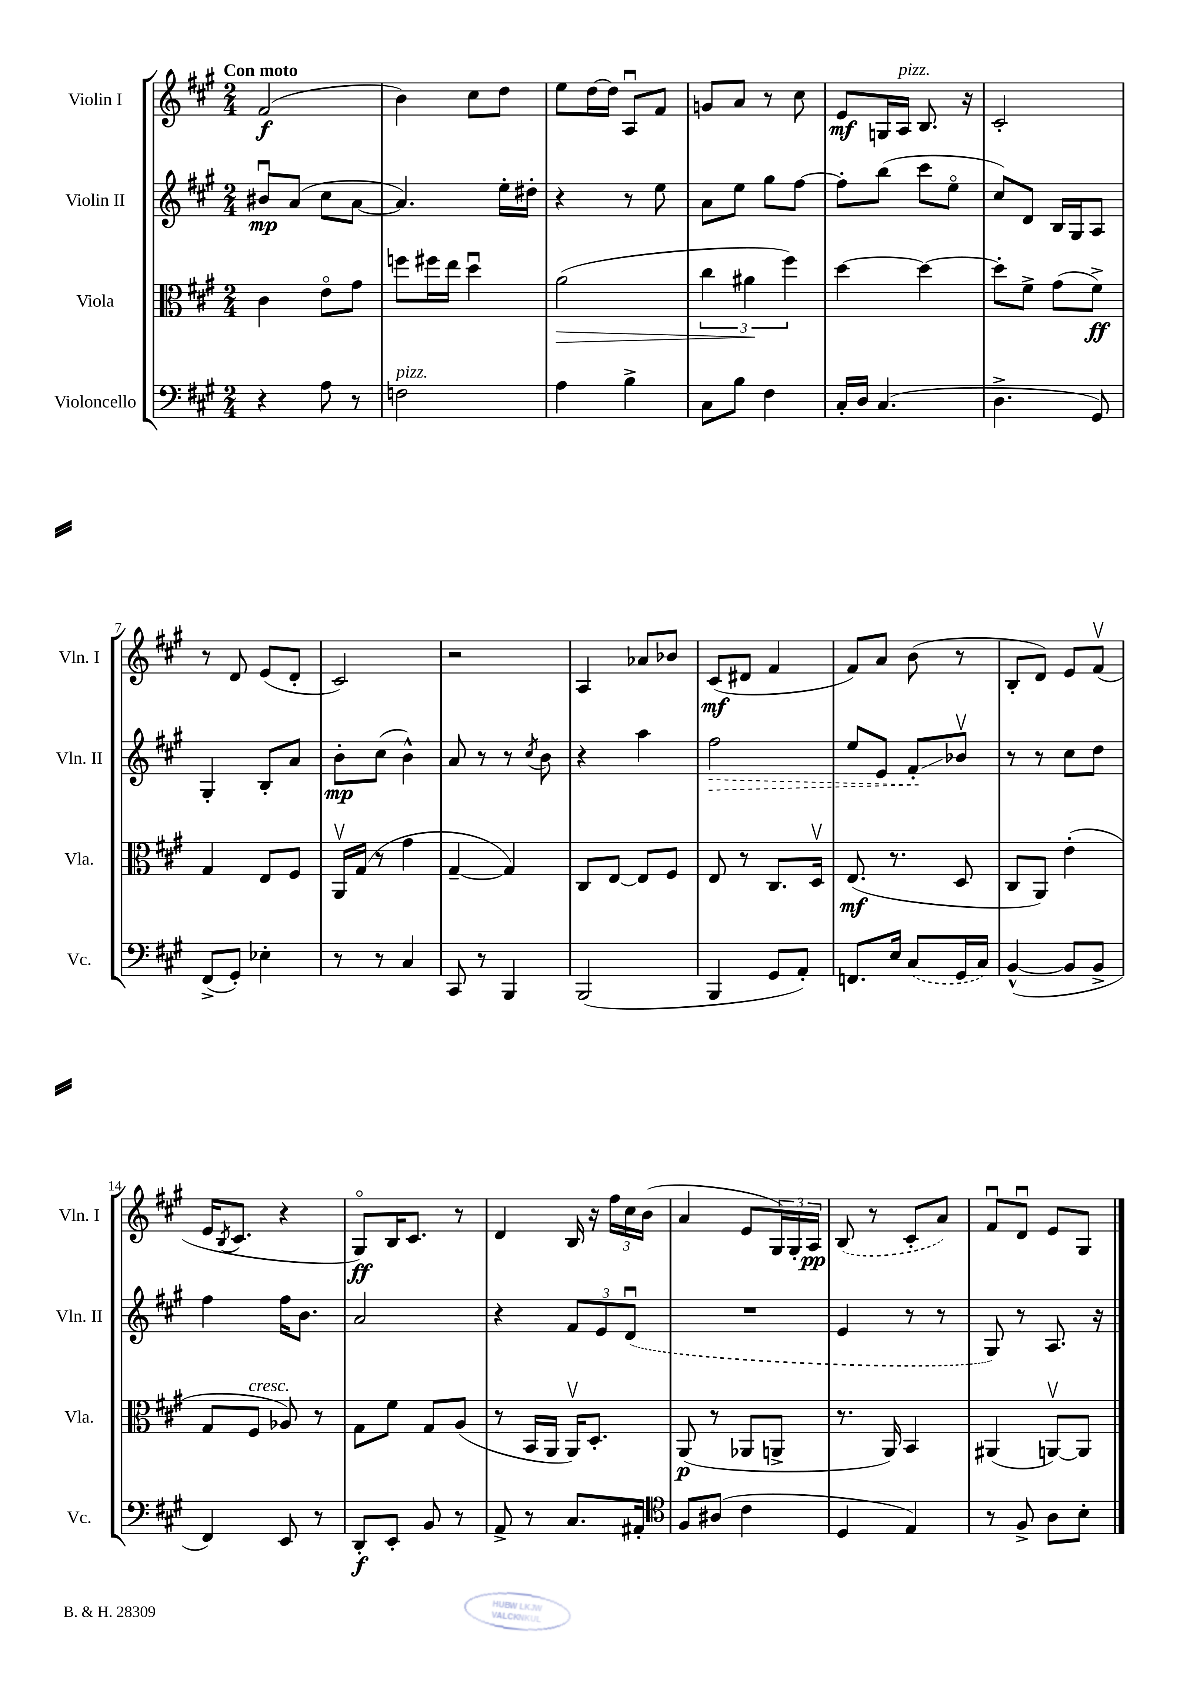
<<
\new StaffGroup <<
\new Staff = "s0" \with { instrumentName = "Violin I" shortInstrumentName = "Vln. I" } {
    \clef treble \key a \major \numericTimeSignature \time 2/4 \tempo "Con moto"
    fis'2\f( |
    b'4) cis''8 d''8 |
    e''8 d''16~ d''16 a8\downbow fis'8 |
    g'8 a'8 r8 cis''8 |
    e'8\mf g16 a16^\markup { \italic "pizz." } b8. r16 |
    cis'2-. |
    r8 d'8 e'8( d'8-. |
    cis'2) |
    r2 |
    a4 aes'8 bes'8 |
    cis'8\mf( dis'8 fis'4 |
    fis'8) a'8 b'8( r8 |
    b8-. d'8) e'8 fis'8\upbow( |
    e'16 \acciaccatura { b8 } cis'8. r4 |
    gis8\flageolet\ff) b16 cis'8. r8 |
    d'4 b16 r16 \tuplet 3/2 { fis''16 cis''16 b'16( } |
    a'4 e'8 \tuplet 3/2 { gis16) gis16-. a16\pp } |
    \once \slurDashed b8( r8 cis'8-. a'8) |
    fis'8\downbow d'8\downbow e'8 gis8 \bar "|." |
}
\new Staff = "s1" \with { instrumentName = "Violin II" shortInstrumentName = "Vln. II" } {
    \clef treble \key a \major \numericTimeSignature \time 2/4
    bis'8\downbow\mp a'8( cis''8 a'8~ |
    a'4.) e''16-. dis''16-. |
    r4 r8 e''8 |
    a'8 e''8 gis''8 fis''8~ |
    fis''8-. b''8( cis'''8 e''8\flageolet |
    cis''8) d'8 b16 gis16 a8 |
    gis4-. b8-. a'8 |
    b'8-.\mp cis''8( b'4-^) |
    a'8 r8 r8 \acciaccatura { cis''8 } b'8 |
    r4 a''4 |
    \once \override Hairpin.style = #'dashed-line fis''2\> |
    e''8 e'8 fis'8-.\glissando\! bes'8\upbow |
    r8 r8 cis''8 d''8 |
    fis''4 fis''16 b'8. |
    a'2 |
    r4 \tuplet 3/2 { fis'8 e'8 \once \slurDashed d'8\downbow( } |
    R2 |
    e'4 r8 r8 |
    gis8) r8 a8. r16 \bar "|." |
}
\new Staff = "s2" \with { instrumentName = "Viola" shortInstrumentName = "Vla." } {
    \clef alto \key a \major \numericTimeSignature \time 2/4
    cis'4 e'8\flageolet gis'8 |
    f''8 fis''16 e''16 d''4\downbow |
    a'2\>( |
    \tuplet 3/2 { cis''4 ais'4\! fis''4) } |
    d''4~ d''4~ |
    d''8-. fis'8-> gis'8( fis'8->\ff) |
    gis4 e8 fis8 |
    a,16\upbow gis16( r8 gis'4 |
    gis4~-- gis4) |
    cis8 e8~ e8 fis8 |
    e8 r8 cis8. d16\upbow |
    e8.\mf( r8. d8 |
    cis8 a,8) e'4-.( |
    gis8 fis8^\markup { \italic "cresc." } aes8) r8 |
    gis8 fis'8 gis8 a8( |
    r8 b,16 a,16 a,16\upbow) d8.-. |
    a,8\p( r8 aes,8 a,8-> |
    r8. a,16) b,4 |
    ais,4( a,8~\upbow) a,8 \bar "|." |
}
\new Staff = "s3" \with { instrumentName = "Violoncello" shortInstrumentName = "Vc." } {
    \clef bass \key a \major \numericTimeSignature \time 2/4
    r4 a8 r8 |
    f2^\markup { \italic "pizz." } |
    a4 b4-> |
    cis8 b8 fis4 |
    cis16-. d16 cis4.( |
    d4.-> gis,8) |
    fis,8->( gis,8-.) ees4-. |
    r8 r8 cis4 |
    cis,8 r8 b,,4 |
    b,,2( |
    b,,4 gis,8 a,8-.) |
    f,8. e16 \once \slurDashed cis8( gis,16 cis16) |
    b,4~-^( b,8 b,8-> |
    fis,4) e,8 r8 |
    d,8-.\f e,8-. b,8 r8 |
    a,8-> r8 cis8. ais,16-. |
    \clef tenor fis8 ais8( cis'4 |
    d4 e4) |
    r8 fis8-> a8 b8-. \bar "|." |
}
>>
>>
